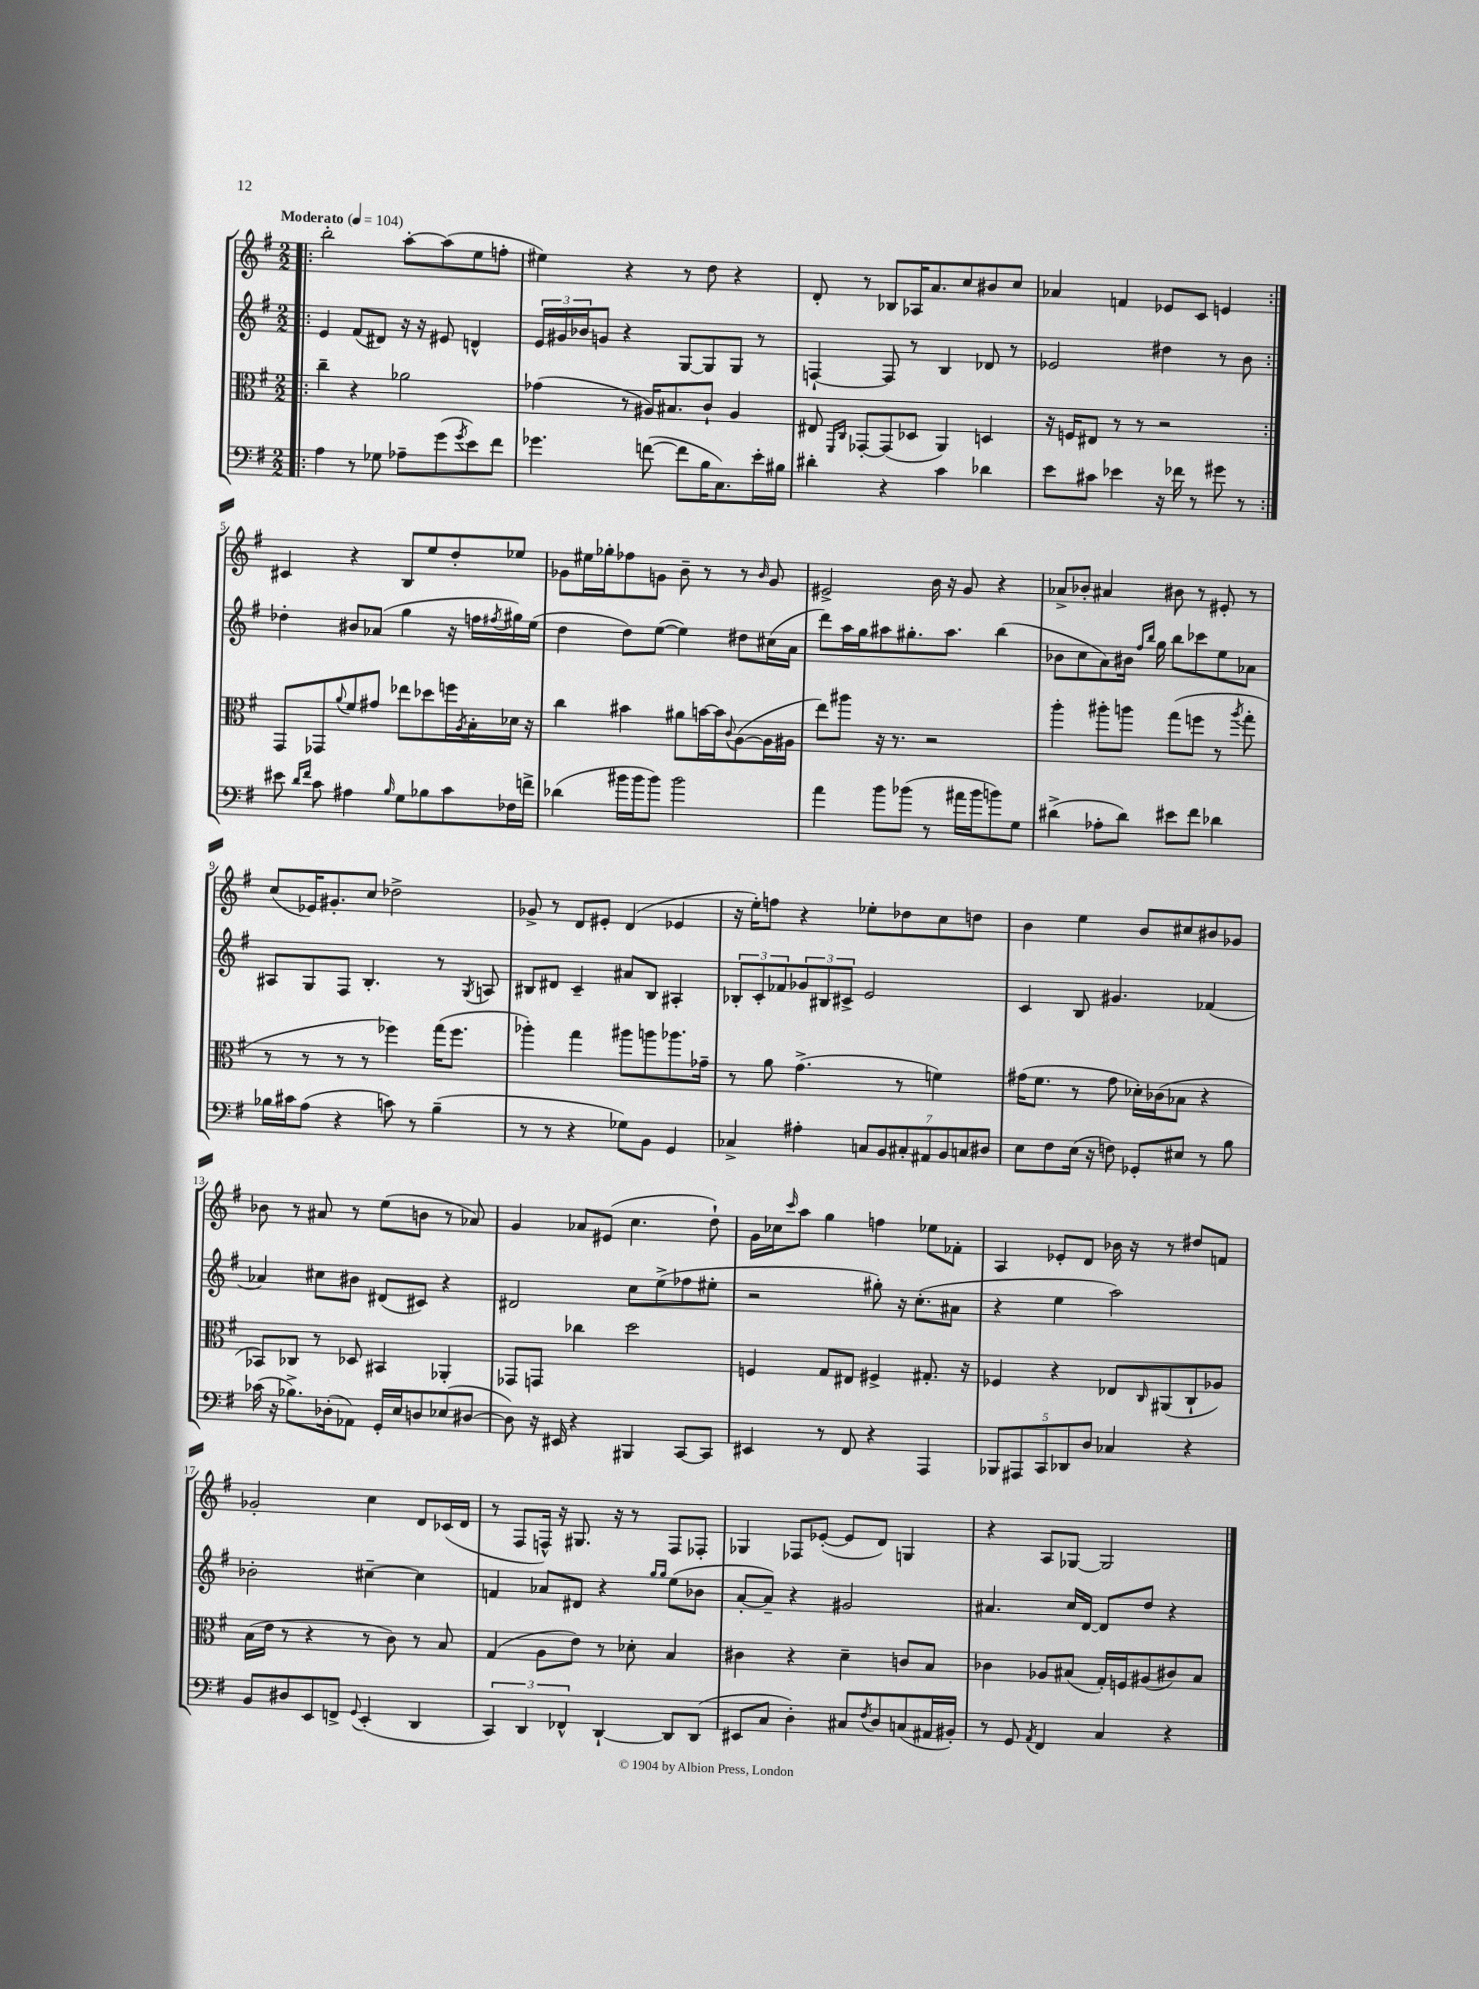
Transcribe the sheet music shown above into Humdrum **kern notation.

**kern	**kern	**kern	**kern
*staff4	*staff3	*staff2	*staff1
*clefF4	*clefC3	*clefG2	*clefG2
*k[f#]	*k[f#]	*k[f#]	*k[f#]
*M2/2	*M2/2	*M2/2	*M2/2
*MM104	*MM104	*MM104	*MM104
=!|:	=!|:	=!|:	=!|:
4A	4cc~	4e	2bb'
8r	4r	(8f#	.
8G-	.	8d#)	.
8A-~	2a-	16r	[8aa'
.	.	16r	.
(8g	.	8e#	(8aa]
8qg	.	.	.
8e)	.	4d^^	8ee
8f#	.	.	8ff'
=	=	=	=
4.g-	(4g-	24e	4ee#)
.	.	24g#	.
.	.	24b-	.
.	.	8g	.
.	8r	4r	4r
([8f	16A#)	.	.
.	8.B#	.	.
8f]	.	[8G	8r
16B	8c`	8G]	8dd
8.C)	.	.	.
.	4A#	8G	4r
16e'	.	8r	.
16B#	.	.	.
=	=	=	=
4d#'	8E#	[4F`	8d'
.	16qqFF#	.	.
.	16qqC	.	.
.	[8GG-'	.	8r
4r	(8GG-]	8F]	8B-
.	8D-	8r	16A-
.	.	.	8.a
4c	4AA)	4B	.
.	.	.	8cc
4d-	4D	8d-	8b#
.	.	8r	8cc
=	=	=	=
8e	16r	2e-	4a-
.	16F	.	.
8c#	8E#	.	.
4e-	8r	.	4f
.	8r	.	.
16r	2r	4dd#	8e-
16f-	.	.	.
8r	.	.	8c
8g#	.	8r	4e
8r	.	8b	.
=:|!	=:|!	=:|!	=:|!
8e#	8GG	4dd-'	4c#
16qqd	.	.	.
16qqf#	.	.	.
8c	8GG-	.	.
.	8qqa	.	.
4A#	8f#	8b#	4r
.	8g#	(8a-	.
16qqB	.	.	.
8G	8ee-	4gg	8B
8B-	8dd-	.	8ee
8c	16ff	16r	8dd'
.	8qA	.	.
.	16B'	16ff	.
.	.	8qff#	.
16F-	16d-	16gg#)	8ee-
16f^	16r	(16ee	.
=	=	=	=
(4d-	4cc	4dd	8g-
.	.	.	16ee#
.	.	.	16gg-'
16b#	4b#	8dd)	8ff-
16b#	.	.	.
8b#)	.	([8ee	8g
2b#	8a#	4ee])	8b~
.	[16b	.	8r
.	16b]	.	.
.	8qqc	.	.
.	([8A	8dd#	8r
.	.	.	16qqb
.	16A]	(16cc#	8g
.	16A#	16a	.
=	=	=	=
4a	8ee)	8ddd)	2e#^
.	8aa#	16aa	.
.	.	16gg	.
8b	16r	8aa#	.
.	8.r	.	.
(8b-	.	8.gg#'	.
8r	2r	.	16b
.	.	8.aa#	16r
16a#	.	.	8g
16b-	.	.	.
8b)	.	(4bb	4r
8G	.	.	.
=	=	=	=
(4d#^	4aa'	8b-	8a-^
.	.	8cc	8b-'
8A-'	8aa#'	8a)	4a#
8d#)	8aa	16b#	.
.	.	16qqff#	.
.	.	16qqbb	.
.	.	16gg	.
8e#	(8gg	8bb	8b#
8f#	8ff	8ccc-	8r
4d-	8r	8ee	8e#'
.	8qaa	.	.
.	8gg'	8a-	8r
=	=	=	=
16B-	8r	8A#	(8cc
16c#	.	.	.
(8A	8r	8G	16e-)
.	.	.	8.g#'
4r	8r	8F#	.
.	8r	4.B'	8cc
8c)	4ff-)	.	2dd-^
8r	.	.	.
(4B-~	(16gg	8r	.
.	8.ff-	.	.
.	.	8qG	.
.	.	8A	.
=	=	=	=
8r	4aa-')	8B#	8g-^
8r	.	8d#	8r
4r	4gg	4c~	8d
.	.	.	8e#'
8G-)	8aa#	8a#	(4d
8BB	8aa	8B#	.
4GG	8.aa-	4A#'	4e-
.	16g-~	.	.
=	=	=	=
4C-^	8r	12B-'	16r
.	.	.	16ee')
.	.	12c'	.
.	8a	.	8ff
.	.	12f-	.
4A#'	(4.g^	12g-	4r
.	.	12B#	.
.	.	12c#^	.
14C	.	2e	8ee-'
14BB	.	.	.
.	8r	.	8dd-
14C#'	.	.	.
14AA#	.	.	.
.	4f)	.	8cc
14BB	.	.	.
14C	.	.	.
.	.	.	8dd
14D#	.	.	.
=	=	=	=
8E	(16g#	4c	4b
.	8.f#	.	.
8F#	.	.	.
(16E	8r	8B	4ee
16r	.	.	.
8F)	8g#	4.g#	.
8GG-'	16d-')	.	8b
.	(16c-	.	.
8E#	8B-	.	8cc#
8r	4r	(4f-	8b#
8B	.	.	8g-
=	=	=	=
(16c-	8BB-)	4a-)	8b-
16r	.	.	.
8.B-^)	8C-	.	8r
.	8r	8cc#	8a#
(16D-'	.	.	.
8AA-)	8D-	8b#	8r
16GG'	4BB#	(8d#	(8ee
16E	.	.	.
8D	.	8c#)	8b
(8E-	4AA-'	4r	8r
[8D#	.	.	8a-)
=	=	=	=
8D#])	8GG-	2d#	4g
16r	8GG	.	.
16EE#	.	.	.
4r	4cc-	.	8a-
.	.	.	(8e#
4BBB#	2dd	8cc	4.cc
.	.	(8ee^	.
[8CC	.	8ff-	.
8CC]	.	8ee#'	8dd`)
=	=	=	=
4EE#	4F	2r	16g
.	.	.	16cc-
.	.	.	16qqccc
.	.	.	8aa
8r	8G	.	4gg
8FF#	8E#	.	.
4r	4F#^	8gg#')	4ff
.	.	16r	.
.	.	(8.cc'	.
4AAA	8.G#'	.	8ee-
.	.	8a#	8f-'
.	16r	.	.
=	=	=	=
10BBB-	4F-	4r	4A
10AAA#	.	.	.
10CC	.	.	.
.	4r	4ee	8e-'
10DD-	.	.	.
.	.	.	8d
10D	.	.	.
4C-	8E-	2aa)	16b-
.	.	.	16r
.	16qqC	.	.
.	(8AA#	.	8r
4r	8C`	.	8dd#
.	8A-)	.	8f
=	=	=	=
8BB	(16B	2b-'	2g-'
.	16e	.	.
8D#	8r	.	.
8EE	4r	.	.
8FF^	.	.	.
8qqGG	.	.	.
(4EE'	8r	[4cc#~	4cc
.	8c)	.	.
4DD	8r	4cc#]	8d
.	8B	.	(16c-
.	.	.	16d
=	=	=	=
6CC)	(4G	4f	8r
.	.	.	8F#
6DD	.	.	.
.	8A	8a-	16F^^)
.	.	.	16r
6FF-^^	.	.	.
.	8e)	8d#	8.G#
[4DD`	8r	4r	.
.	.	.	16r
.	8d-'	.	8r
.	.	16qqgg	.
.	.	16qqgg	.
8DD]	4B	(8ee	8F
(8DD	.	8b-	8F-'
=	=	=	=
8EE#	4c#	[8a'	4G-
8C	.	8a~])	.
4D')	4r	4r	8F-
.	.	.	([8e-'
8C#	4d~	2g#	8e-]
8qF#	.	.	.
8D	.	.	8d)
(8C	8c	.	4G
16AA#	8B	.	.
16BB#')	.	.	.
=	=	=	=
8r	4c-	4.a#	4r
8GG	.	.	.
8qAA	.	.	.
4FF#	8A-	.	8A
.	(8B#	16cc	[8G-
.	.	[16d	.
4C	16G')	8d]	2G-]
.	16F	.	.
.	(8A#	8dd	.
4r	8c#)	4r	.
.	8B#	.	.
==	==	==	==
*-	*-	*-	*-
